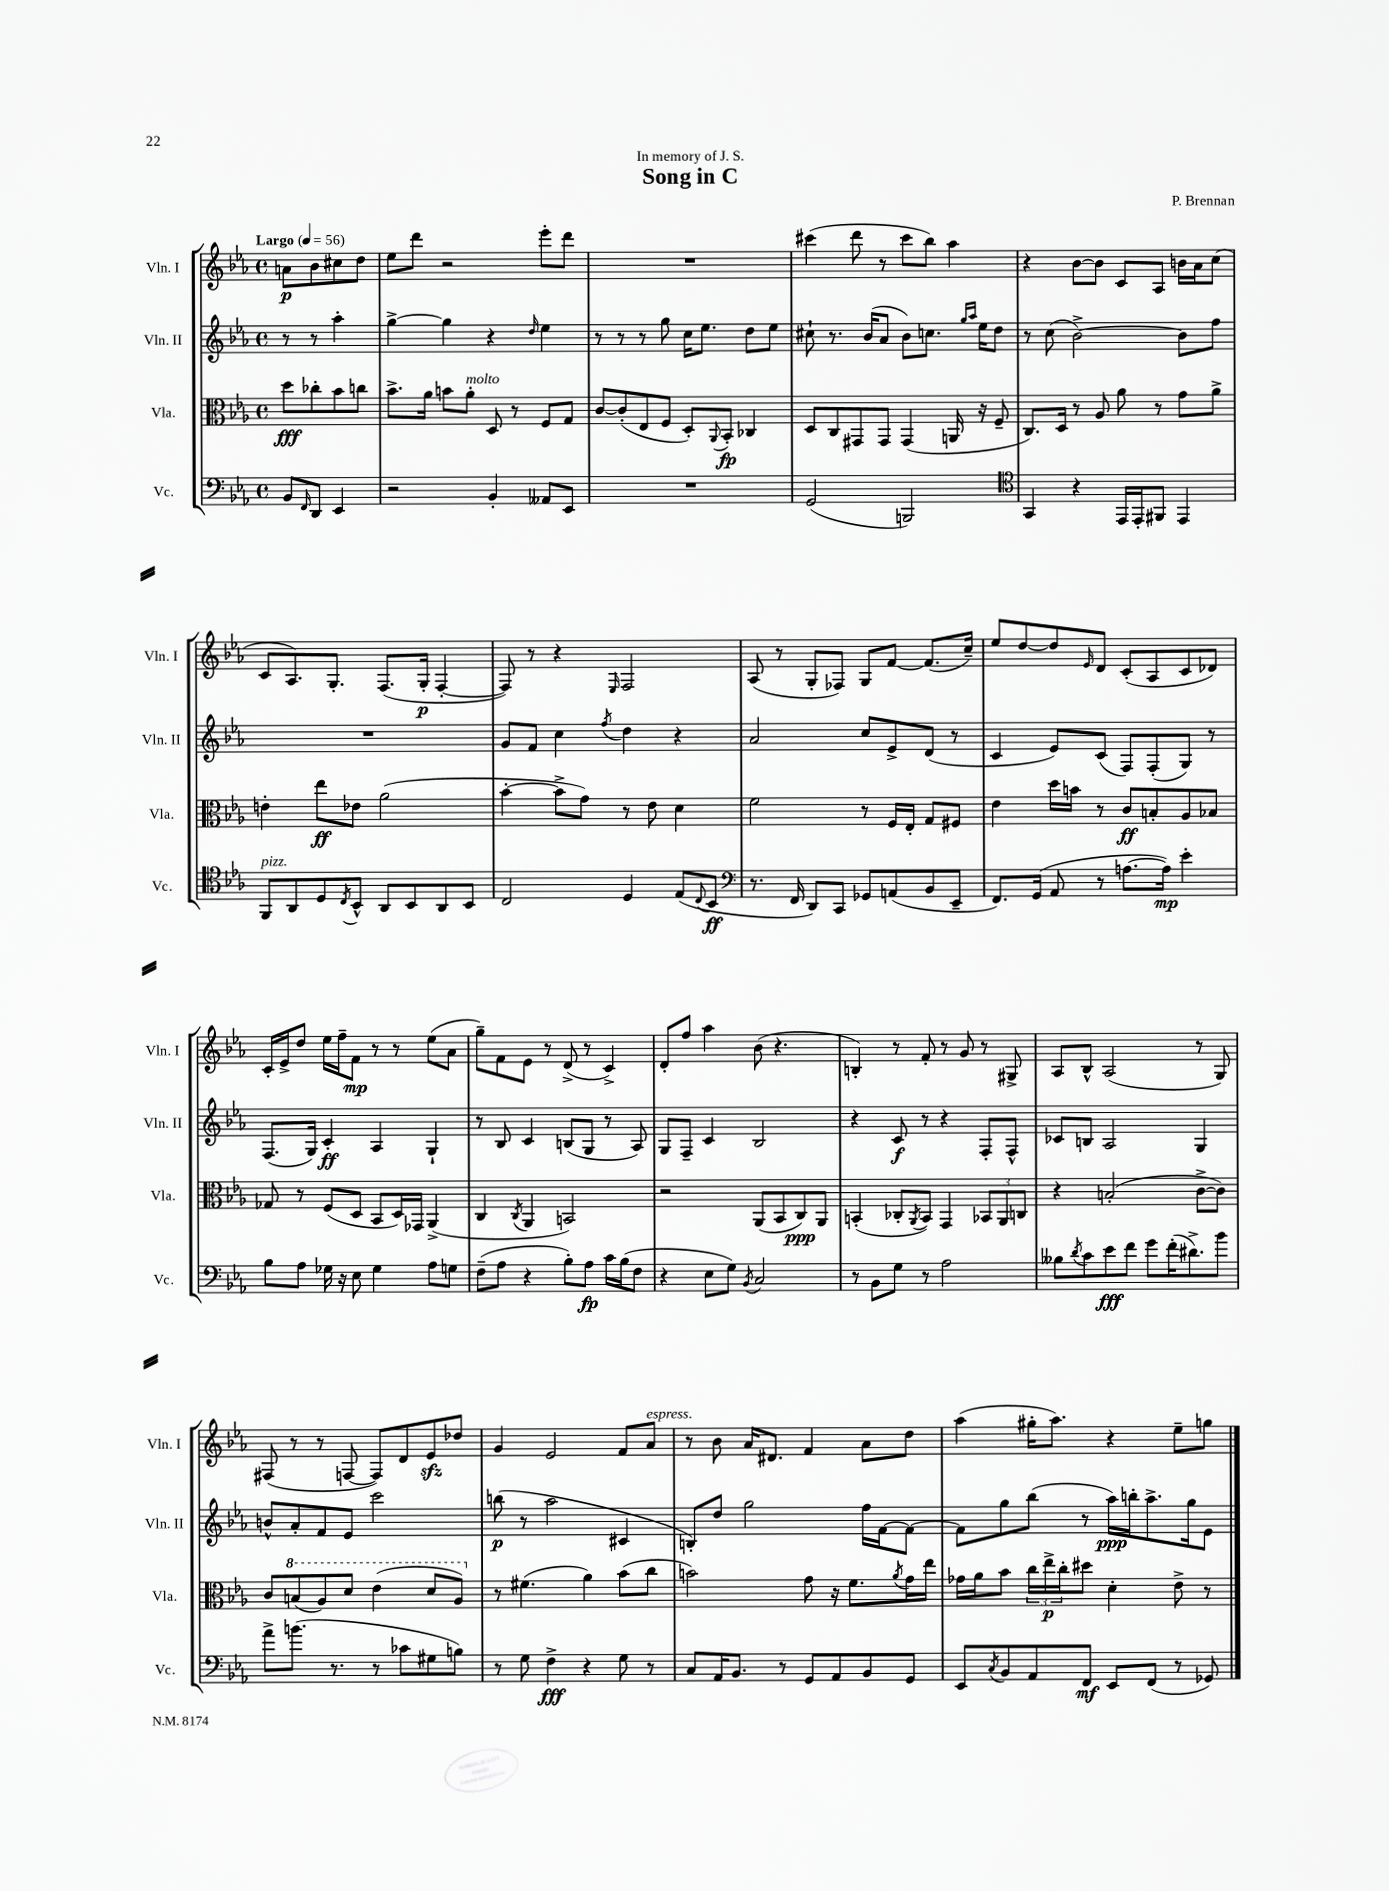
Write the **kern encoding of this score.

**kern	**kern	**kern	**kern
*staff4	*staff3	*staff2	*staff1
*clefF4	*clefC3	*clefG2	*clefG2
*k[b-e-a-]	*k[b-e-a-]	*k[b-e-a-]	*k[b-e-a-]
*M4/4	*M4/4	*M4/4	*M4/4
*met(c)	*met(c)	*met(c)	*met(c)
*MM56	*MM56	*MM56	*MM56
8BB-	8dd	8r	8a
16qqFF	.	.	.
8DD	8cc-'	8r	8b-
4EE-	8b-	4aa-'	8cc#
.	8cc	.	8dd
=	=	=	=
2r	8.b-^	[4gg^	8ee-
.	.	.	8ddd
.	16a-	.	.
.	8b	4gg]	2r
.	8a-'	.	.
4BB-'	8D	4r	.
.	8r	.	.
.	.	16qqdd	.
8AA--	8F	4ee-	8eee-'
8EE-	8G	.	8ddd
=	=	=	=
1r	[8c	8r	1r
.	(8c']	8r	.
.	8E-	8r	.
.	8F	8gg	.
.	8D')	16cc	.
.	.	8.ee-	.
.	8qqAA-	.	.
.	8BB-'	.	.
.	4C-	8dd	.
.	.	8ee-	.
=	=	=	=
(2GG	8D	8cc#`	(4ccc#
.	8C	8.r	.
.	8GG#	.	8ddd
.	.	(16b-	.
.	8GG#	8a-	8r
2BBB)	(4GG#	8b-)	8ccc#
.	.	8.cc	8bb-)
.	16AA	.	4aa-
.	.	16qqgg	.
.	.	16qqaa-	.
.	16r	16ee-	.
.	8F~	8dd	.
=	=	=	=
*clefC4	*	*	*
4GG	8.C)	8r	4r
.	.	(8cc	.
.	16D	.	.
4r	8r	[2b-^)	[8b-
.	8A-	.	8b-]
16EE-	8a-	.	8c
16EE-'	.	.	.
8FF#	8r	.	8A-
4EE-	8g	8b-]	16b
.	.	.	16a-
.	8a-^	8ff	(8cc
=	=	=	=
8FF	4e'	1r	8c
8AA-	.	.	8.A-)
8D	8ee-	.	.
.	.	.	8.G'
8qC	.	.	.
8BB-^^	8e-	.	.
8AA-	(2a-	.	(8.F
8BB-	.	.	.
.	.	.	16G'
8AA-	.	.	[4F'
8BB-	.	.	.
=	=	=	=
2C	[4b-'	8g	8F])
.	.	8f	8r
.	8b-^]	4cc	4r
.	8g)	.	.
.	.	8qff	16qqE-
4D	8r	4dd	2F
.	8e-	.	.
(8E-	4d	4r	.
8qqC	.	.	.
8BB-	.	.	.
=	=	=	=
*clefF4	*	*	*
8.r	2f	2a-	(8A-
.	.	.	8r
16FF	.	.	.
8DD)	.	.	8G'
8CC	.	.	8F-)
8GG-	8r	8cc	8G
(8AA	16F	8e-^	[8f
.	16E-'	.	.
8BB-	8G	(8d	(8.f]
8EE-~	8F#	8r	.
.	.	.	16cc~)
=	=	=	=
8.FF)	4e-	4c	8ee-
.	.	.	[8dd
(16GG	.	.	.
8AA-	16dd	8e-)	8dd]
.	16b	.	.
.	.	.	16qqe-
8r	8r	(8c	8d
[8.A	8c	8F)	(8c'
.	8B'	(8F'	8A-
16A])	.	.	.
4e-'	8A-	8G)	8c
.	8B-	8r	8d-)
=	=	=	=
8B-	8G-	(8.F	16c'
.	.	.	16e-^
8A-	8r	.	8dd
.	.	16G)	.
16G-	(8F	4c'	16ee-
16r	.	.	16ff~
8E-	8D	.	8f
4G-	8BB-	4A-	8r
.	16D)	.	8r
.	16GG-	.	.
8A-	(4AA-^	4G`	(8ee-
8G	.	.	8a-
=	=	=	=
(8F~	4C	8r	8gg~)
8A-	.	8B-	8f
.	8qC	.	.
4r	4AA-	4c	8e-
.	.	.	8r
8B-')	2BB)	(8B	(8d^
8A-	.	8G	8r
16c	.	8r	4c^)
(16B-	.	.	.
8F	.	8A-)	.
=	=	=	=
4r	2r	8G	8d'
.	.	8F~	8ff
8E-	.	4c	4aa-
8G)	.	.	.
8qBB-	.	.	.
2C	(8AA-	2B-	(8b-
.	8BB-	.	4.r
.	8C)	.	.
.	8AA-	.	.
=	=	=	=
8r	(4BB'	4r	4B')
8BB-	.	.	.
8G	8C-'	8c	8r
.	8qAA-	.	.
8r	8BB)	8r	8f'
2A-	4GG	4r	8r
.	.	.	8g
.	12BB-	8F'	8r
.	12AA-	.	.
.	.	8F^^	8G#^
.	12C	.	.
=	=	=	=
8B--	4r	8c-	8A-
8qd	.	.	.
8c	.	8B	8B-^^
8e-	(2B'	2A-	(2A-
8f	.	.	.
8g	.	.	.
(16f'	.	.	.
8.d#^)	.	.	.
.	[8c^	4G	8r
8b-	8c])	.	8G)
=	=	=	=
8a-^	8c	8b^^	(8F#
(8.b	(8b	8a-'	8r
.	8a-)	8f	8r
8.r	.	.	.
.	8dd	8e-	[8F
8r	(4ee-	2ccc	8F])
8c-	.	.	8d
8G#	8dd	.	8e-
8B)	8a-)	.	8dd-
=	=	=	=
8r	8r	(8bb	4g
8G	(4.f#	8r	.
4F^	.	2aa-	2e-
4r	4a-)	.	.
8G	(8b-	4c#	8f
8r	8cc	.	8a-
=	=	=	=
8C	2b)	8B')	8r
16AA-	.	8dd	8b-
8.BB-	.	.	.
.	.	2gg	16a-
.	.	.	8.d#
8r	.	.	.
8GG	8g	.	4f
8AA-	16r	.	.
.	8.f	.	.
8BB-	.	16ff	8a-
.	.	[16f	.
.	8qa-	.	.
8GG	16g	8f_	8dd
.	16ee-	.	.
=	=	=	=
8EE-	16g-	8f]	(4aa-
.	16a-	.	.
8qC	.	.	.
8BB-	8b-	8gg	.
8AA-	24cc	(8bb-	16gg#'
.	24ee-^	.	.
.	.	.	8.aa-)
.	24cc'	.	.
8FF	8dd#	8r	.
8EE-	4d'	16aa-)	4r
.	.	16bb'	.
(8FF	.	8.aa-^	.
8r	8e-^	.	8ee-~
.	.	16gg	.
8GG-)	8r	8e-	8gg
==	==	==	==
*-	*-	*-	*-
